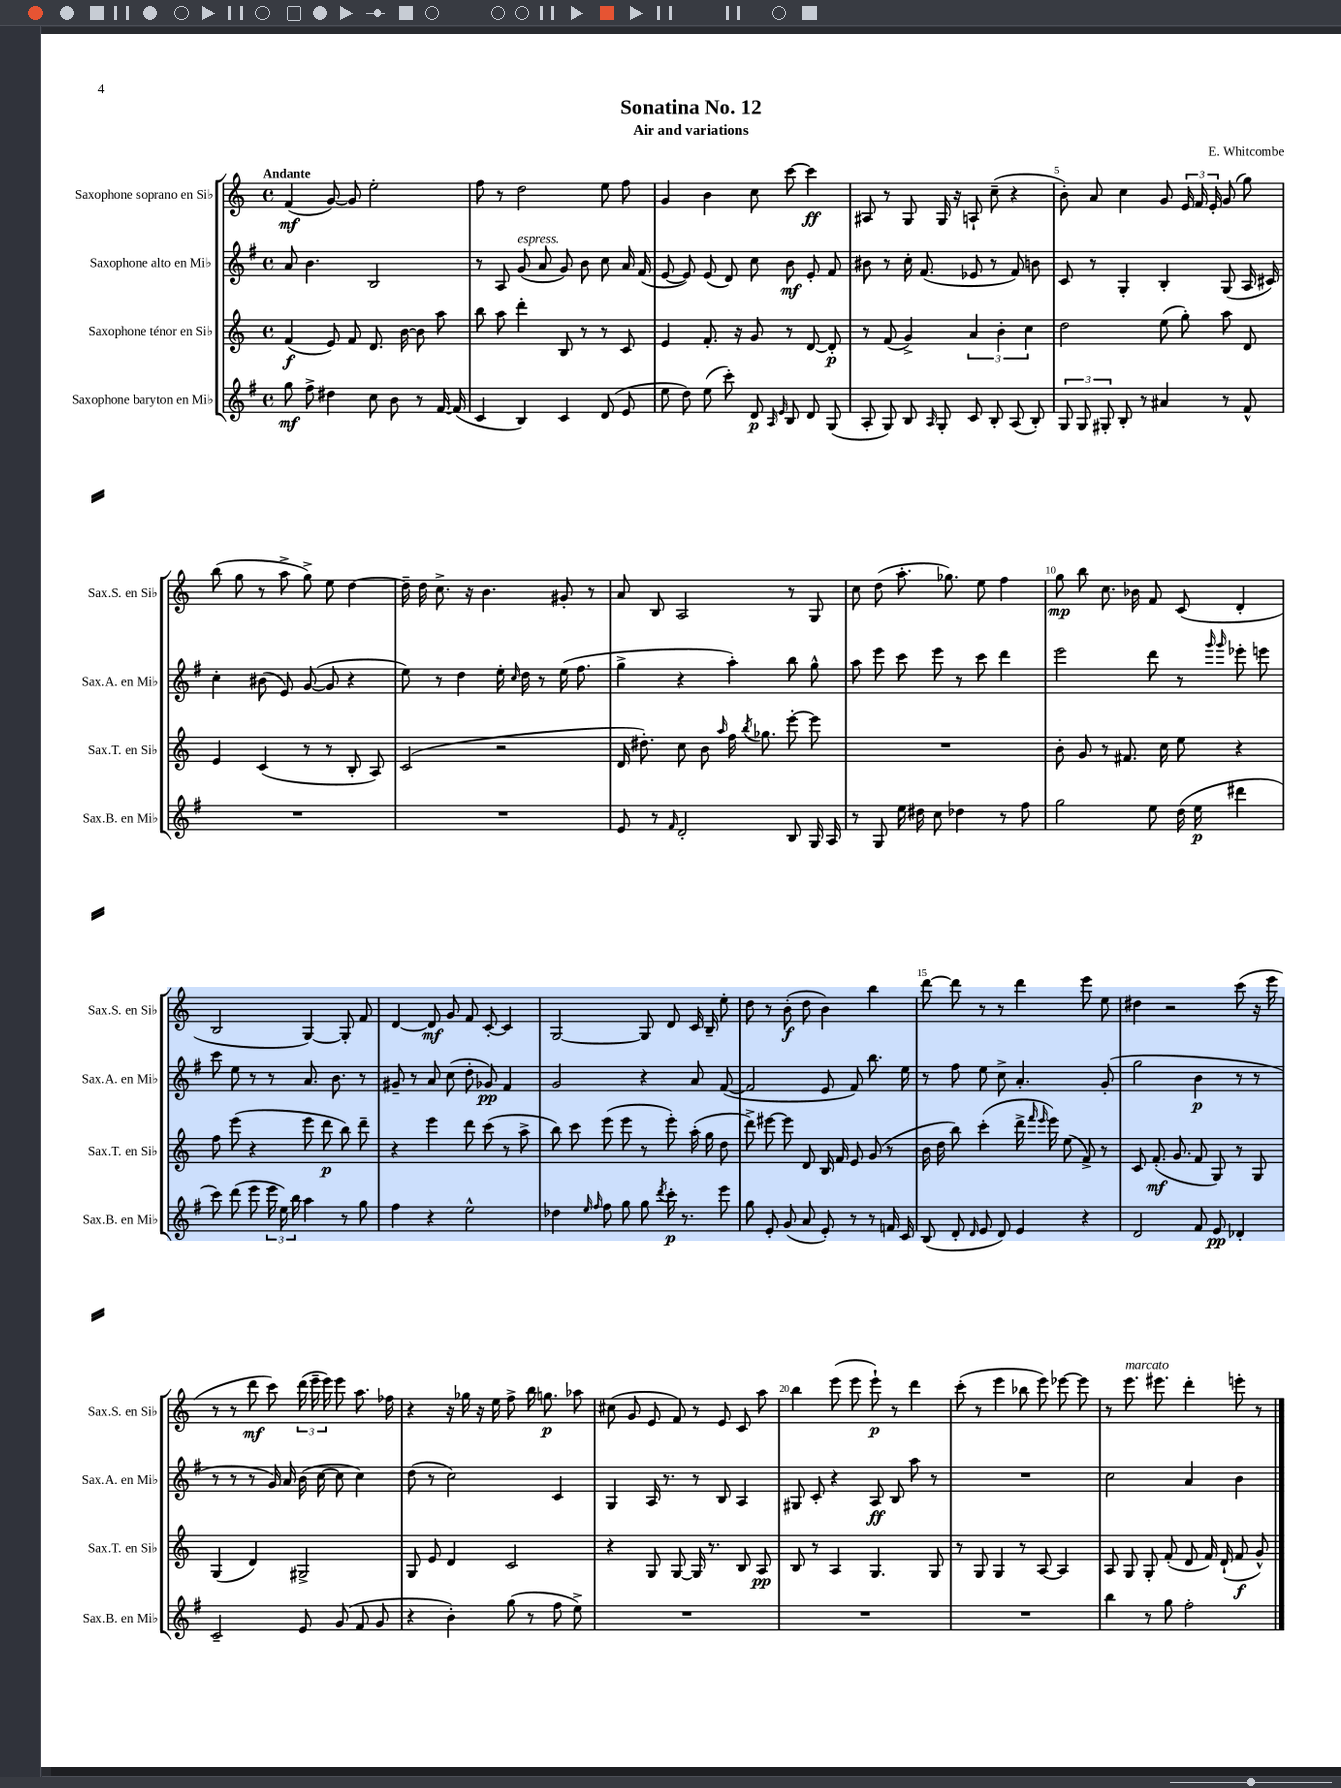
\header { title = "Sonatina No. 12" composer = "E. Whitcombe" subtitle = "Air and variations" }
<<
\new StaffGroup <<
\new Staff = "s0" \with { instrumentName = "Saxophone soprano en Sib" shortInstrumentName = "Sax.S. en Sib" } {
    \clef treble \key c \major \defaultTimeSignature \time 4/4 \tempo "Andante"
    \autoBeamOff f'4\mf( g'8~) g'8 e''2-. |
    f''8 r8 d''2 e''8 f''8 |
    g'4 b'4 c''8 c'''8~ c'''4\ff |
    ais8 r8 g8 g16 r16 a8-! c''8--( r4 |
    b'8-.) a'8 c''4 g'8 \tuplet 3/2 { e'16 f'16 e'16-. } g'8( g''8) |
    b''8( g''8 r8 a''8-> g''8->) e''8 d''4~ |
    d''16-- d''16 c''8.-> r16 b'4. gis'8-. r8 |
    a'8 b8 a2 r8 g8 |
    c''8 d''8( a''8.-. ges''8.) e''8 f''4 |
    g''8\mp b''8 c''8. bes'16 f'8 c'8( d'4-. |
    b2 g4~) g8-. f'8 |
    d'4~ d'8\mf g'8 f'8 c'8~-. c'4 |
    g2~ g8 d'8 c'16 b16-- e''8-. |
    d''8 r8 b'8-.\f( d''8 b'4) b''4 |
    d'''8~ d'''8 r8 r8 d'''4 e'''8 e''8 |
    dis''4 r2 c'''8( r16 e'''16 |
    r8 r8 d'''8\mf c'''8) \tuplet 3/2 { d'''16( e'''16-- e'''16) } e'''8 a''8. fes''16 |
    r4 r16 ges''16 r16 e''16 f''8-> b''16 g''8.\p aes''8 |
    cis''8( g'8 e'8 f'8) r8 e'8 c'8 a''8 |
    b''4 e'''8( e'''8 e'''8-!\p) r8 d'''4 |
    c'''8-.( r8 e'''4 bes''8 e'''8) ees'''8~ ees'''8 |
    r8 e'''8.^\markup { \italic "marcato" } eis'''8. d'''4-. e'''8-. r8 \bar "|." |
}
\new Staff = "s1" \with { instrumentName = "Saxophone alto en Mib" shortInstrumentName = "Sax.A. en Mib" } {
    \clef treble \key g \major \defaultTimeSignature \time 4/4
    \autoBeamOff a'8 b'4. b2 |
    r8 a8 g'8^\markup { \italic "espress." }( a'8 g'8) b'8 c''8 a'16 fis'16( |
    e'8~ e'8) e'8( d'8) c''8 b'8\mf e'8-. fis'8 |
    bis'8 r8 c''16-. fis'8.( ees'8 r8 fis'8) b'8 |
    c'8 r8 g4-. b4-. g8( a16 cis'16) |
    c''4-. bis'8( e'8) g'8~( g'8 r4 |
    e''8) r8 d''4 e''16-. \grace { c''16 } d''16 r8 e''16( fis''8. |
    g''4-> r4 a''4-.) b''8 g''8-^ |
    a''8 e'''8 c'''8 e'''8 r8 c'''8 d'''4 |
    e'''2 d'''8 r8 \grace { g'''16 g'''16 } ees'''8-. e'''8 |
    c'''8 e''8 r8 r8 a'8. b'8. r8 |
    gis'8-- r8 a'8 c''8( d''8-. ges'8\pp) fis'4 |
    g'2 r4 a'8 fis'8~( |
    fis'2 e'8 fis'8) b''8. e''16 |
    r8 fis''8 e''8 c''8-> a'4.-. g'8-.( |
    g''2 b'4\p r8 r8 |
    r8 r8 r8 g'16) a'16 b'16( c''16~ c''8 c''4) |
    d''8( r8 c''2) c'4 |
    g4 a16 r8. r8 b8 a4 |
    gis8 c'8-. r4 a8\ff b8 a''8 r8 |
    R1 |
    c''2 a'4 b'4 \bar "|." |
}
\new Staff = "s2" \with { instrumentName = "Saxophone ténor en Sib" shortInstrumentName = "Sax.T. en Sib" } {
    \clef treble \key c \major \defaultTimeSignature \time 4/4
    \autoBeamOff f'4\f( e'8) f'8 d'8. b'16~ b'8 a''8 |
    b''8 a''8 d'''4-. b8 r8 r8 c'8 |
    e'4 f'8.-. r16 g'8 r8 d'8~ d'8-.\p |
    r8 f'8( g'4->) \tuplet 3/2 { a'4 b'4-. c''4 } |
    d''2 e''8( g''8-.) a''8 d'8 |
    e'4 c'4( r8 r8 b8-. a8) |
    c'2( r2 |
    d'16 dis''8.-.) c''8 b'8 \grace { a''16 } f''16 \acciaccatura { b''8 } ges''8. e'''8~-. e'''8 |
    R1 |
    b'8-. g'8 r8 fis'8. c''16 e''8 r4 |
    f''8 e'''8( r4 e'''8 d'''8\p b''8) d'''8-- |
    r4 e'''4 d'''8 c'''8( r8 a''8-> |
    b''8) c'''8 e'''8( e'''8 r8 e'''8-.) a''16-.( g''16 d''8 |
    d'''8->) eis'''8~ eis'''8 d'8 b16 f'16 e'8 g'8( r8 |
    b'16 d''16 b''8) c'''4-.( d'''16-> \grace { f'''16 e'''16 } e'''16) e''8( f'8->) r8 |
    c'8 f'8.-.\mf( g'8. f'8 g8) r8 g8 |
    g4( d'4) gis2-> |
    g8 e'8 d'4 c'2 |
    r4 g8 g8~ g16 r8. b8 a8\pp |
    b8 r8 a4 g4. g8 |
    r8 g8 g4 r8 a8~ a4 |
    a8 g8 g8-. f'8-.( d'8 f'16) d'16-!( f'8\f g'8-^) \bar "|." |
}
\new Staff = "s3" \with { instrumentName = "Saxophone baryton en Mib" shortInstrumentName = "Sax.B. en Mib" } {
    \clef treble \key g \major \defaultTimeSignature \time 4/4
    \autoBeamOff g''8\mf fis''8-> dis''4 c''8 b'8 r8 fis'16~ fis'16( |
    c'4 b4) c'4 d'8( e'8 |
    e''8 d''8) e''8( c'''8-.) d'8\p \grace { a16 e'16 } b8 d'8 g8( |
    a8-. g8) b8 \grace { a16 } g8-. c'8 b8-. a8( b8-.) |
    \tuplet 3/2 { g8 g8 gis8-. } b8-. r8 ais'4 r8 fis'8-^ |
    R1 |
    R1 |
    e'8 r8 \grace { fis'16 } d'2-. b8 g16 a16 |
    r8 g8 e''16 dis''16 c''8 des''4 r8 fis''8 |
    g''2 e''8 d''16( e''16\p dis'''4 |
    c'''8) d'''8( e'''8 \tuplet 3/2 { e'''16 e''16) b''16 } a''4 r8 g''8 |
    fis''4 r4 e''2-^ |
    des''4 \grace { e''16 fis''16 } fis''8 g''8 g''8 \acciaccatura { d'''8 } c'''16-.\p r8. e'''8 |
    g''8 e'8-. g'8( a'8 e'8-.) r8 r8 f'16 c'16 |
    b8( d'8-. \grace { d'16 } e'8 d'8) e'4 r4 |
    d'2 fis'8 e'8\pp des'4-. |
    c'2-- e'8 g'8( fis'8 g'8 |
    r4 b'4-.) g''8( r8 fis''8 e''8->) |
    R1 |
    R1 |
    R1 |
    b''4 r8 g''8 fis''2-. \bar "|." |
}
>>
>>
\layout { \context { \Score \override BarNumber.break-visibility = ##(#f #t #t) barNumberVisibility = #(every-nth-bar-number-visible 5) } }
